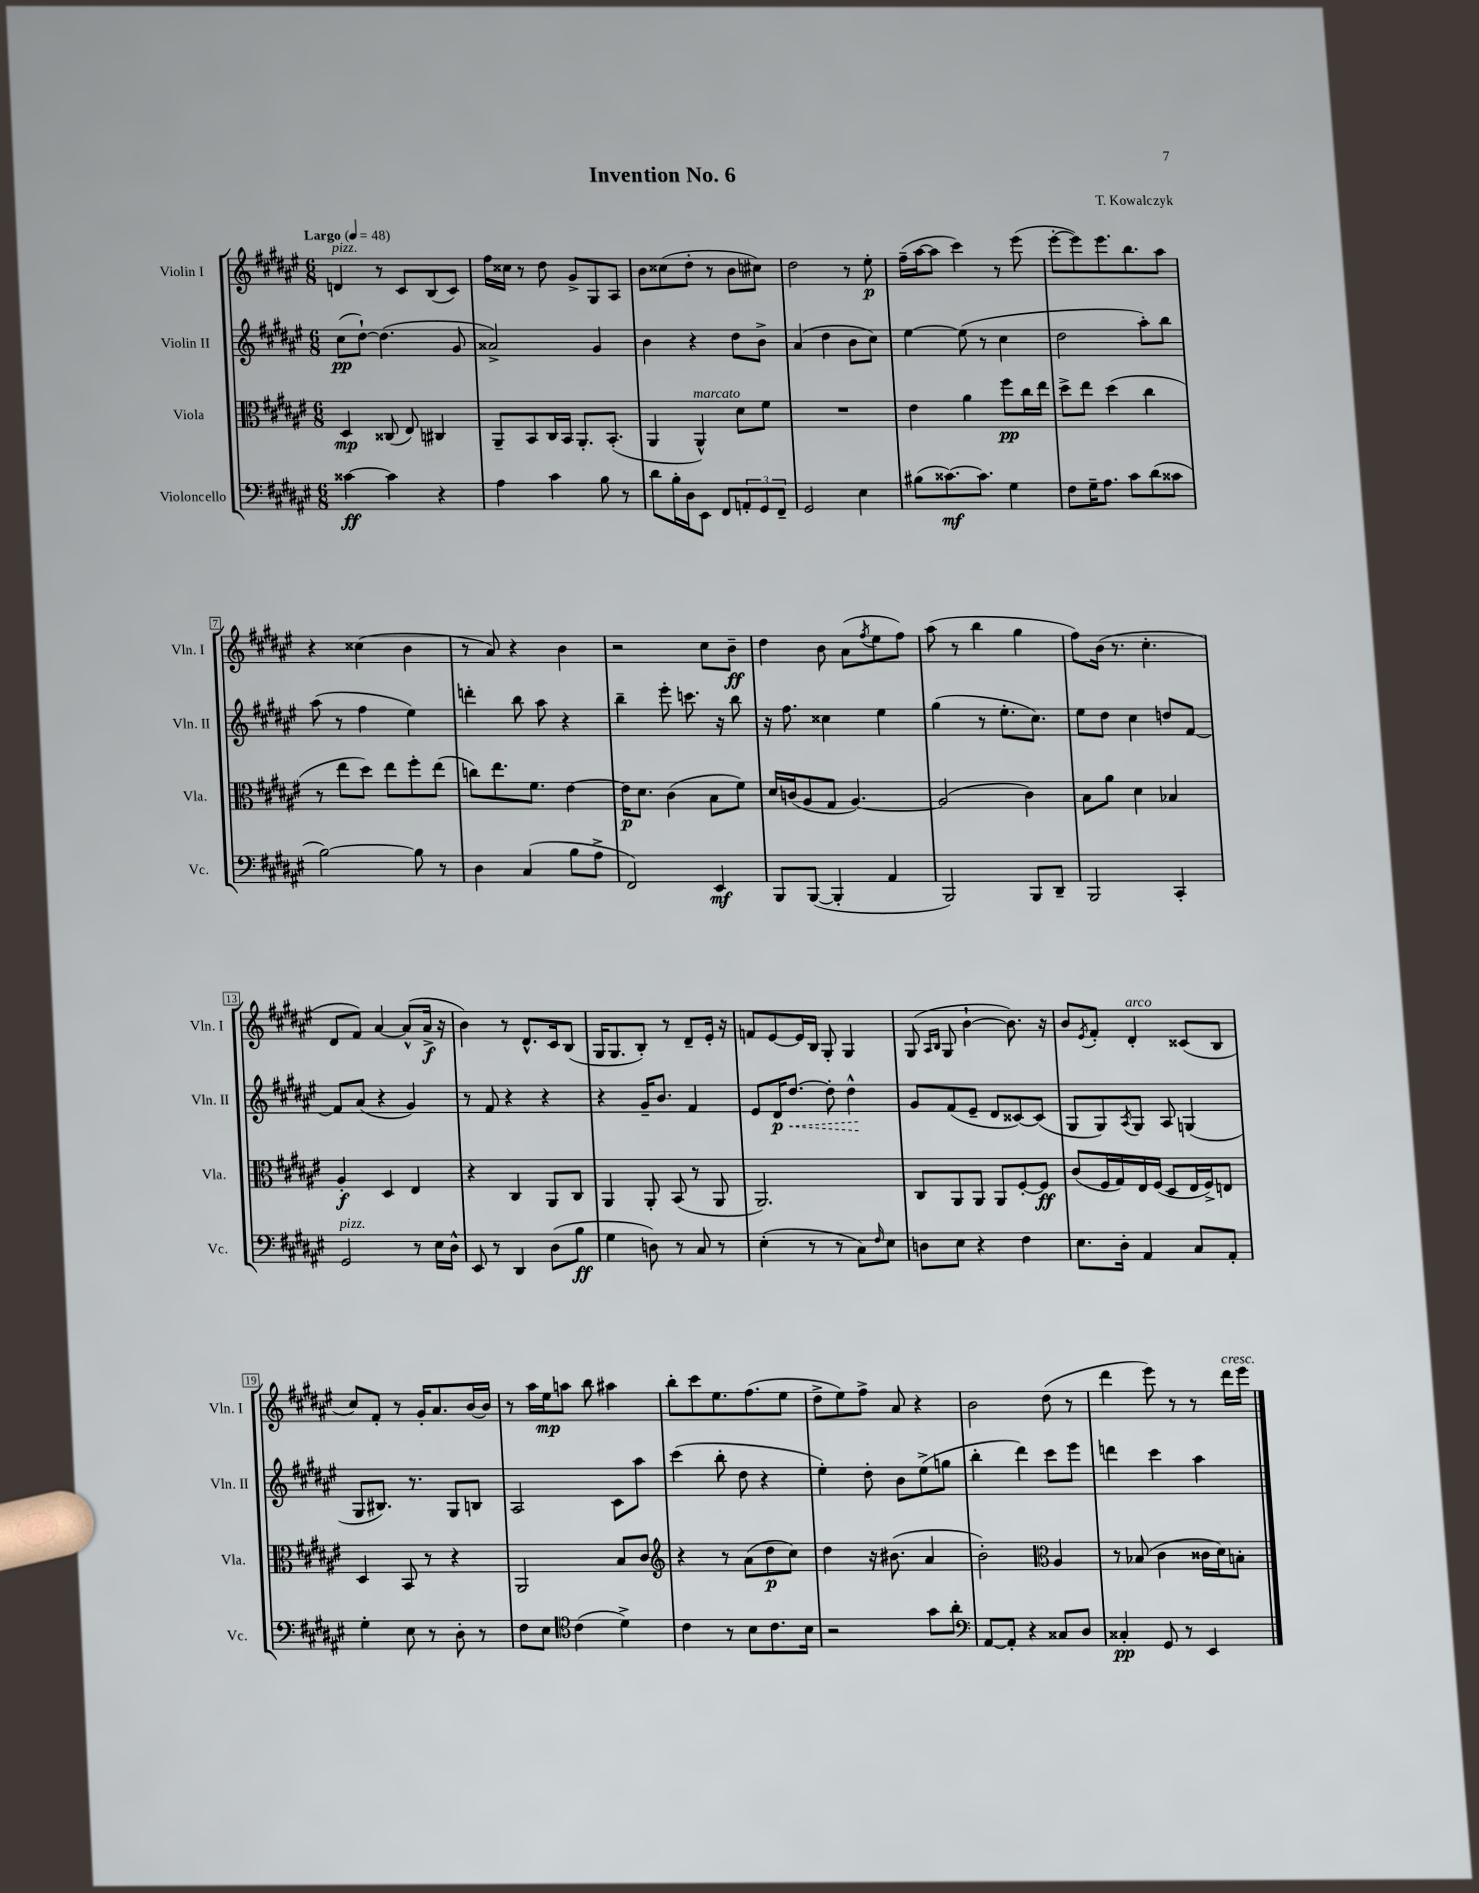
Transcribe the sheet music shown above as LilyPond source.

\header { title = "Invention No. 6" composer = "T. Kowalczyk" }
<<
\new StaffGroup <<
\new Staff = "s0" \with { instrumentName = "Violin I" shortInstrumentName = "Vln. I" } {
    \clef treble \key fis \major \numericTimeSignature \time 6/8 \tempo "Largo" 4 = 48
    d'4^\markup { \italic "pizz." } r8 cis'8 b8( cis'8) |
    fis''16 cisis''16 r8 dis''8 gis'8-> gis8 ais8 |
    b'8 cisis''8( dis''8-. r8 b'8 cis''8) |
    dis''2 r8 eis''8-.\p |
    fis''16--( ais''16~ ais''8 cis'''4) r8 eis'''8( |
    eis'''8~-. eis'''8) eis'''8. b''8. ais''8 |
    r4 cisis''4( b'4 |
    r8 ais'8) r4 b'4 |
    r2 cis''8 b'8--\ff |
    dis''4 b'8 ais'8( \acciaccatura { fis''8 } eis''8 fis''8) |
    ais''8( r8 b''4 gis''4 |
    fis''8) b'16( r8. cis''4.-. |
    dis'8 fis'8) ais'4~ ais'8-^( ais'16->\f r16 |
    b'4) r8 dis'8.-^ cis'16 b8( |
    gis16 gis8. b8-.) r8 dis'8-- eis'16-. r16 |
    f'8 eis'8~ eis'16 b16 gis8-. gis4 |
    gis8( \grace { ais16 b16 } gis8 b'4~-! b'8.) r16 |
    b'8 \acciaccatura { eis'8 } fis'8-. dis'4-.^\markup { \italic "arco" } cisis'8( b8 |
    cis''8) fis'8-. r8 gis'16-. ais'8. b'16~ b'16 |
    r8 ais''16 eis''16\mp a''8 b''8 ais''4 |
    b''8-. cis'''8 eis''8. fis''8.( eis''8 |
    dis''8-> eis''8) fis''8-> ais'8 r4 |
    b'2 dis''8( r8 |
    dis'''4 eis'''8) r8 r8 dis'''16^\markup { \italic "cresc." } eis'''16 \bar "|." |
}
\new Staff = "s1" \with { instrumentName = "Violin II" shortInstrumentName = "Vln. II" } {
    \clef treble \key fis \major \numericTimeSignature \time 6/8
    cis''8\pp( dis''8~-!) dis''4.( gis'8 |
    aisis'2->) gis'4 |
    b'4 r4 dis''8 b'8-> |
    ais'4( dis''4 b'8 cis''8) |
    eis''4~ eis''8( r8 cis''4 |
    dis''2 ais''8-.) b''8 |
    ais''8( r8 fis''4 eis''4) |
    d'''4-. b''8 ais''8 r4 |
    b''4-- eis'''8-. c'''8. r16 b''8 |
    r16 fis''8. cisis''4 eis''4 |
    gis''4( r8 eis''8.-. cis''8.) |
    eis''8 dis''8 cis''4 d''8 fis'8~ |
    fis'8 ais'8( r4 gis'4) |
    r8 fis'8 r4 r4 |
    r4 gis'16-- b'8. fis'4 |
    eis'8 \once \override Hairpin.style = #'dashed-line dis'16\p\< dis''8.~ dis''8-. dis''4-^\! |
    gis'8 fis'8( eis'8-- dis'8 cisis'8~) cisis'8( |
    gis8 gis8) \acciaccatura { ais8 } gis8 ais8 g4( |
    gis8 bis8.) r8. gis8 b8 |
    ais2 cis'8 ais''8 |
    cis'''4( b''8-. dis''8 r4 |
    eis''4-.) dis''8-. b'8 eis''8->( g''8 |
    b''4-. dis'''4) cis'''8 eis'''8 |
    d'''4 cis'''4 ais''4 \bar "|." |
}
\new Staff = "s2" \with { instrumentName = "Viola" shortInstrumentName = "Vla." } {
    \clef alto \key fis \major \numericTimeSignature \time 6/8
    dis4\mp cisis8( eis8) cis4 |
    ais,8-- b,8 cis16 b,16 ais,8.-. b,8.-.( |
    ais,4 ais,4-^^\markup { \italic "marcato" }) dis'8 fis'8 |
    R2. |
    eis'4 ais'4 fis''8\pp cis''16 eis''16 |
    dis''8-> eis''8 dis''4( cis''4 |
    r8 eis''8 dis''8) eis''8 fis''8-. eis''8( |
    c''8) eis''8. fis'8. eis'4~ |
    eis'16\p dis'8. cis'4( b8 fis'8) |
    dis'16 c'16( ais8 gis8 ais4.~) |
    ais2( cis'4) |
    b8 ais'8 dis'4 bes4 |
    ais4-.\f dis4 eis4 |
    r4 cis4 ais,8 cis8 |
    ais,4 ais,8-. b,8( r8 ais,8 |
    ais,2.) |
    cis8 ais,8 ais,8 ais,8 fis8~-. fis8\ff |
    cis'8( fis16 gis16) eis16 fis16( dis8 eis16 fis16->) e8 |
    dis4 b,8 r8 r4 |
    ais,2 b8 cis'8 |
    \clef treble r4 r8 ais'8( dis''8\p cis''8) |
    dis''4 r16 bis'8.( ais'4 |
    b'2-.) \clef alto ais4 |
    r8 bes8( cis'4 cisis'16 dis'16) b8-. \bar "|." |
}
\new Staff = "s3" \with { instrumentName = "Violoncello" shortInstrumentName = "Vc." } {
    \clef bass \key fis \major \numericTimeSignature \time 6/8
    cisis'4~\ff cisis'4 r4 |
    ais4 cis'4 b8 r8 |
    dis'8 b16-. dis16 eis,8 fis,8 \tuplet 3/2 { a,8-. gis,8 fis,8-- } |
    gis,2 eis4 |
    bis8( cisis'8.~\mf) cisis'8. gis4 |
    fis8 gis16-- ais8. cis'8 dis'8( cisis'8 |
    b2~) b8 r8 |
    dis4 cis4( b8 ais8-> |
    fis,2) eis,4\mf |
    b,,8 b,,8~( b,,4-. ais,4 |
    b,,2) b,,8 dis,8-- |
    b,,2 cis,4-. |
    gis,2^\markup { \italic "pizz." } r8 eis16 dis16-^ |
    eis,8 r8 dis,4 dis8( b8\ff |
    gis4 d8) r8 cis8 r8 |
    eis4-.( r8 r8 cis8) \grace { fis16 } eis8 |
    d8 eis8 r4 fis4 |
    eis8. dis16-. ais,4 cis8 ais,8-. |
    gis4-. eis8 r8 dis8-. r8 |
    fis8 eis8 \clef tenor cis'4( dis'4->) |
    cis'4 r8 b8 cis'8. b16 |
    r2 gis'8 ais'8-. |
    \clef bass ais,8~ ais,8-. r4 cisis8 dis8 |
    cisis4-.\pp gis,8 r8 eis,4 \bar "|." |
}
>>
>>
\layout { \context { \Score \override BarNumber.stencil = #(make-stencil-boxer 0.1 0.3 ly:text-interface::print) } }
